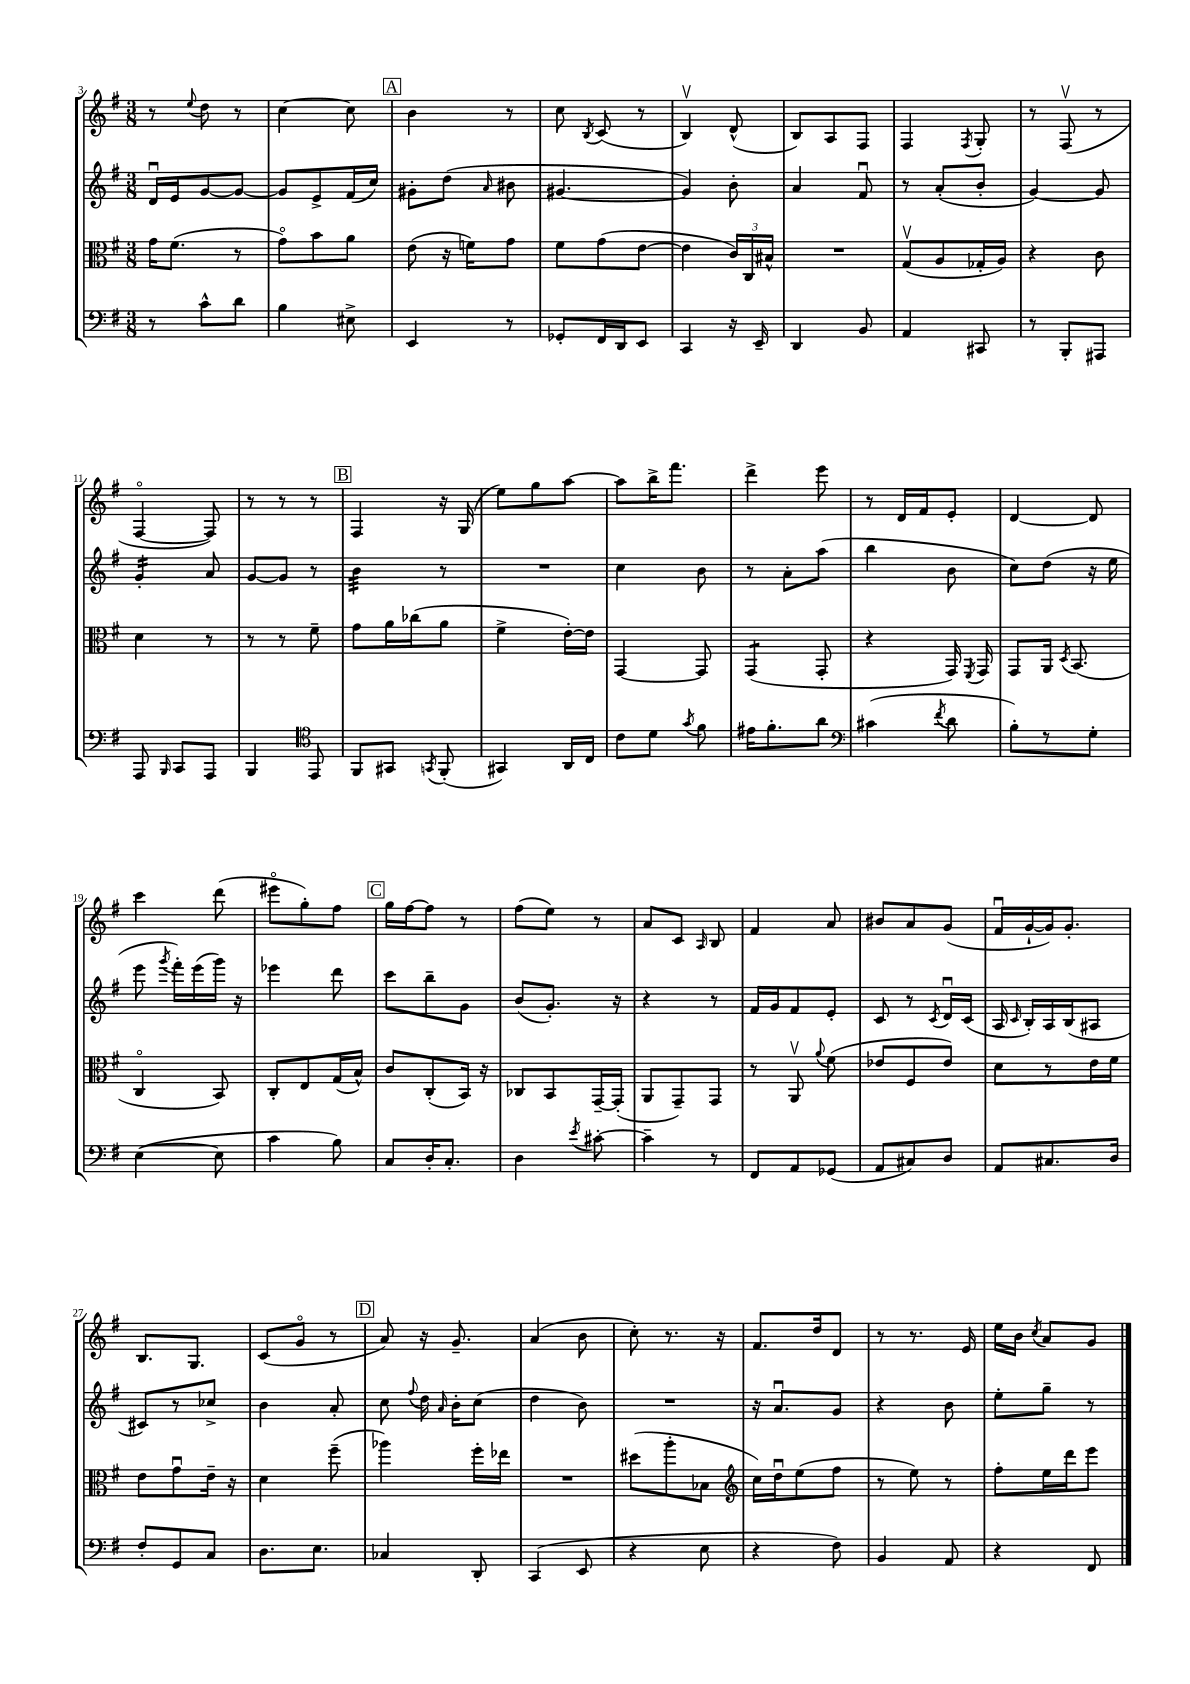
<<
\new StaffGroup <<
\new Staff = "s0" {
    \clef treble \key g \major \numericTimeSignature \time 3/8
    \autoBeamOff r8 \appoggiatura { e''8 } d''8 r8 |
    c''4~ c''8 |
    \mark \markup { \box "A" } b'4 r8 |
    c''8 \acciaccatura { b8 } c'8( r8 |
    b4\upbow) d'8-^( |
    b8[) a8 fis8] |
    fis4 \acciaccatura { fis8 } g8-. |
    r8 fis8\upbow( r8 |
    fis4~\flageolet fis8) |
    r8 r8 r8 |
    \mark \markup { \box "B" } fis4 r16 g16( |
    e''8[) g''8 a''8]~ |
    a''8[ b''16-> fis'''8.] |
    d'''4-> e'''8 |
    r8 d'16[ fis'16 e'8]-. |
    d'4~ d'8 |
    c'''4 d'''8( |
    eis'''8[\flageolet g''8-.) fis''8] |
    \mark \markup { \box "C" } g''16[ fis''16~ fis''8] r8 |
    fis''8[( e''8]) r8 |
    a'8[ c'8] \grace { a16 } b8 |
    fis'4 a'8 |
    bis'8[ a'8 g'8]( |
    fis'16[\downbow g'16~-! g'16) g'8.]-. |
    b8.[ g8.] |
    c'8[( g'8]\flageolet r8 |
    \mark \markup { \box "D" } a'8) r16 g'8.-- |
    a'4( b'8 |
    c''8-.) r8. r16 |
    fis'8.[ d''16 d'8] |
    r8 r8. e'16 |
    e''16[ b'16] \acciaccatura { c''8 } a'8[ g'8] \bar "|." |
}
\new Staff = "s1" {
    \clef treble \key g \major \numericTimeSignature \time 3/8
    \autoBeamOff d'16[\downbow e'16 g'8~ g'8]~ |
    g'8[ e'8-> fis'16( c''16]) |
    \mark \markup { \box "A" } gis'8[-. d''8]( \grace { a'16 } bis'8 |
    gis'4.~ |
    gis'4) b'8-. |
    a'4 fis'8\downbow |
    r8 a'8[-.( b'8]-. |
    g'4~) g'8 |
    g'4:16-. a'8 |
    g'8[~ g'8] r8 |
    \mark \markup { \box "B" } b'4:32 r8 |
    R4. |
    c''4 b'8 |
    r8 a'8[-. a''8]( |
    b''4 b'8 |
    c''8[) d''8]( r16 e''16 |
    e'''8 \acciaccatura { g'''8 } fis'''16[-.) e'''16( g'''16]) r16 |
    ees'''4 d'''8 |
    \mark \markup { \box "C" } c'''8[ b''8-- g'8] |
    b'8[( g'8.]-.) r16 |
    r4 r8 |
    fis'16[ g'16 fis'8 e'8]-. |
    c'8 r8 \acciaccatura { c'8 } d'16[\downbow c'16]( |
    a16 \grace { c'16 } b16[-.) a16 b16( ais8] |
    cis'8[) r8 ces''8]-> |
    b'4 a'8-. |
    \mark \markup { \box "D" } c''8 \appoggiatura { fis''8 } d''16 \grace { a'16 } b'16[-. c''8]( |
    d''4 b'8) |
    R4. |
    r16 a'8.[\downbow g'8] |
    r4 b'8 |
    e''8[-. g''8]-- r8 \bar "|." |
}
\new Staff = "s2" {
    \clef alto \key g \major \numericTimeSignature \time 3/8
    \autoBeamOff g'16[ fis'8.]( r8 |
    g'8[\flageolet) b'8 a'8] |
    \mark \markup { \box "A" } e'8( r16 f'16[) g'8] |
    fis'8[ g'8( e'8]~ |
    e'4 \tuplet 3/2 { c'16[) c16 bis16]-^ } |
    R4. |
    g8[\upbow( a8 ges16-. a16]) |
    r4 c'8 |
    d'4 r8 |
    r8 r8 fis'8-- |
    \mark \markup { \box "B" } g'8[ a'16 ces''16( a'8] |
    fis'4-> e'16[~-.) e'16] |
    g,4~ g,8 |
    g,4:8( g,8-. |
    r4 g,16) \acciaccatura { fis,8 } g,16 |
    g,8[ a,16] \acciaccatura { d8 } b,8.( |
    c4\flageolet b,8) |
    c8[-. e8 g16( b16]-^) |
    \mark \markup { \box "C" } c'8[ c8-.( b,16]) r16 |
    ces8[ b,8 g,16~-- g,16]-.( |
    a,8[ g,8--) g,8] |
    r8 a,8\upbow \appoggiatura { a'8 } fis'8( |
    ees'8[ fis8 ees'8]) |
    d'8[ r8 e'16 fis'16] |
    e'8[ g'8\downbow e'16]-- r16 |
    d'4 fis''8--( |
    \mark \markup { \box "D" } aes''4) fis''16[-. ees''16] |
    R4. |
    dis''8[( a''8-. bes8] |
    \clef treble c''16[) d''16\downbow e''8( fis''8] |
    r8 e''8) r8 |
    fis''8[-. e''16 d'''16 e'''8] \bar "|." |
}
\new Staff = "s3" {
    \clef bass \key g \major \numericTimeSignature \time 3/8
    \autoBeamOff r8 c'8[-^ d'8] |
    b4 eis8-> |
    \mark \markup { \box "A" } e,4 r8 |
    ges,8[-. fis,16 d,16 e,8] |
    c,4 r16 e,16-- |
    d,4 b,8 |
    a,4 cis,8 |
    r8 b,,8[-. ais,,8] |
    a,,8 \grace { b,,16 } c,8[ a,,8] |
    b,,4 \clef tenor e,8 |
    \mark \markup { \box "B" } fis,8[ gis,8] \acciaccatura { g,8 } fis,8-.( |
    gis,4) a,16[ c16] |
    c'8[ d'8] \acciaccatura { g'8 } fis'8 |
    eis'16[ fis'8.-. a'8] |
    \clef bass cis'4( \acciaccatura { fis'8 } d'8 |
    b8[-.) r8 g8]-. |
    e4~( e8 |
    c'4 b8) |
    \mark \markup { \box "C" } c8[ d16-. c8.]-. |
    d4 \acciaccatura { e'8 } cis'8~-. |
    cis'4-- r8 |
    fis,8[ a,8 ges,8]( |
    a,8[ cis8) d8] |
    a,8[ cis8. d16] |
    fis8[-. g,8 c8] |
    d8.[ e8.] |
    \mark \markup { \box "D" } ces4 d,8-. |
    c,4( e,8 |
    r4 e8 |
    r4 fis8) |
    b,4 a,8 |
    r4 fis,8 \bar "|." |
}
>>
>>
\layout { \context { \Score currentBarNumber = #3 } }
